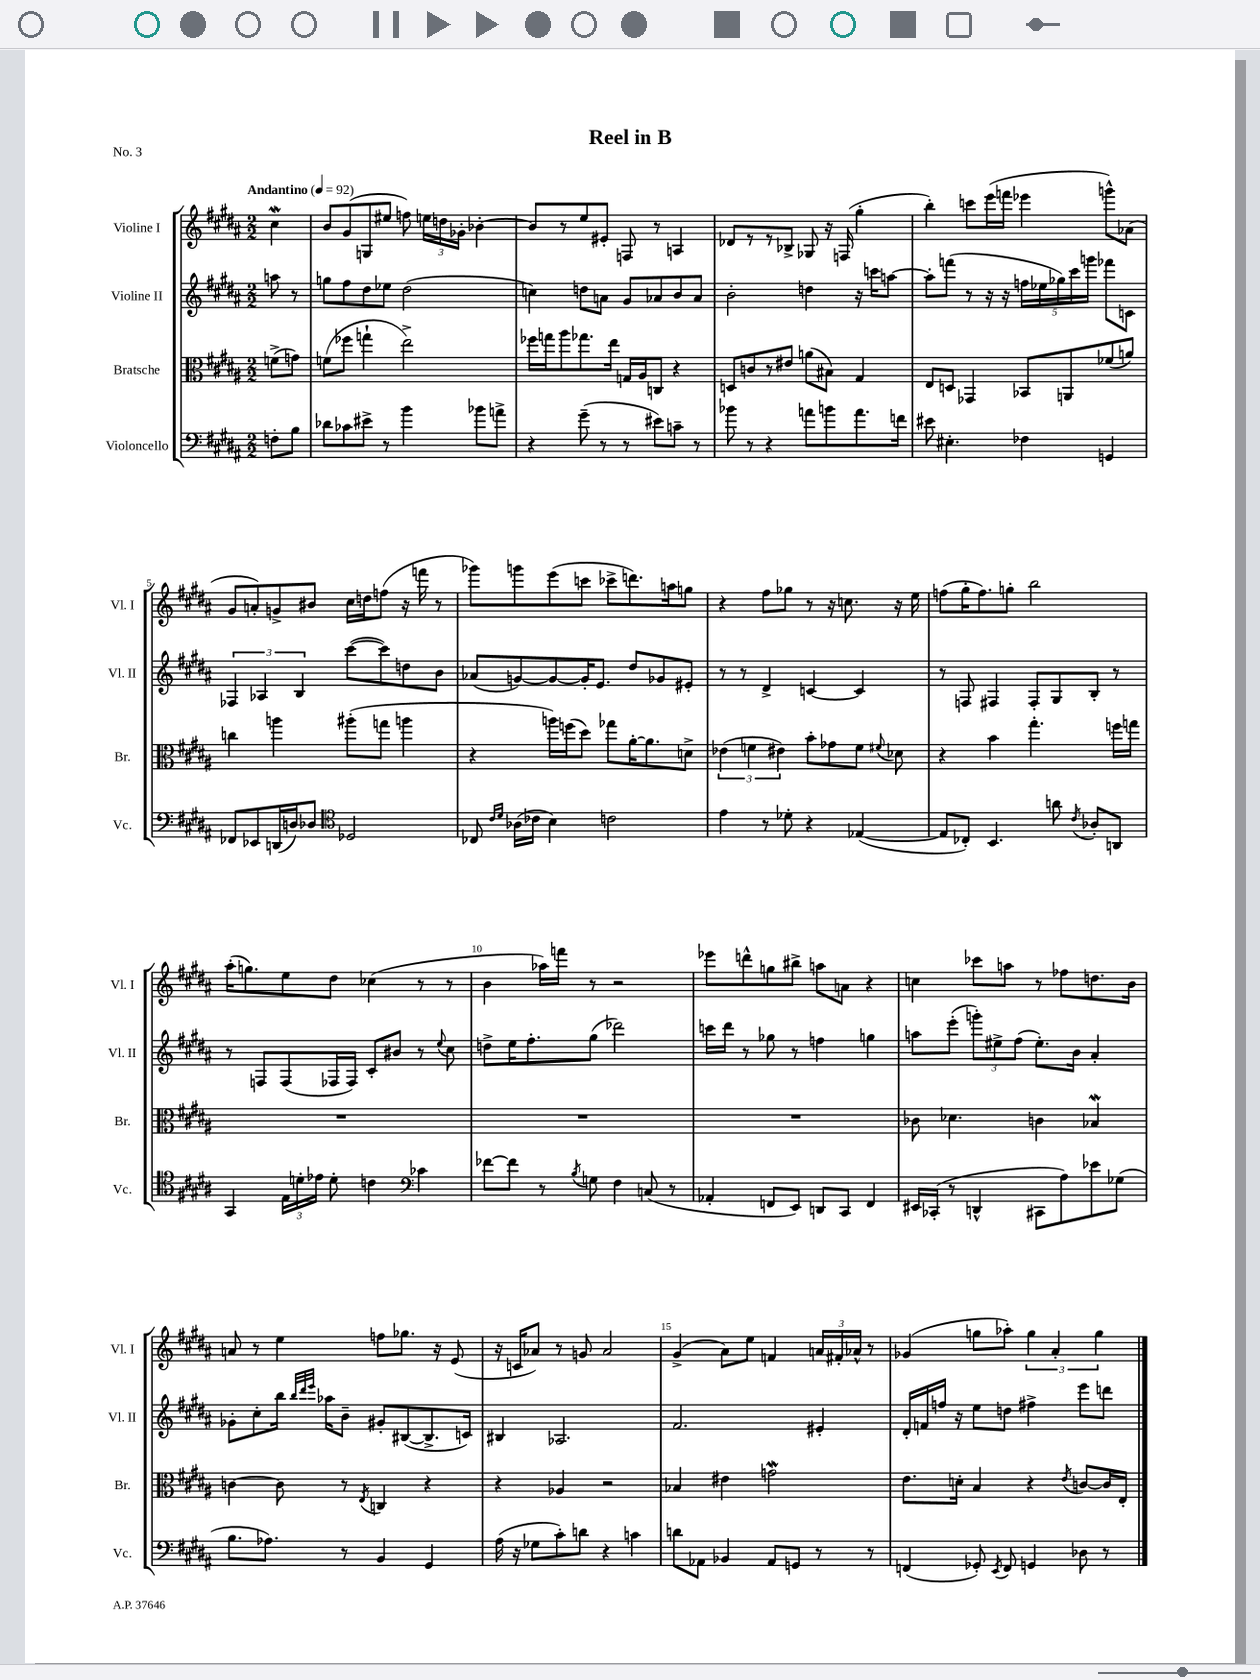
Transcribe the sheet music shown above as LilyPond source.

\header { title = "Reel in B" piece = "No. 3" }
<<
\new StaffGroup <<
\new Staff = "s0" \with { instrumentName = "Violine I" shortInstrumentName = "Vl. I" } {
    \clef treble \key b \major \numericTimeSignature \time 2/2 \partial 4 \tempo "Andantino" 4 = 92
    \autoBeamOff cis''4\mordent |
    b'8[ gis'8( g8 eis''8] f''8) \tuplet 3/2 { e''16[ d''16 ges'16]-. } bes'4~-. |
    bes'8[ r8 e''8 eis'8]-. f8 r8 a4 |
    des'8[ r8 r8 bes8]-> ges8 r16 f16( gis''4-. |
    b''4-.) c'''8[ e'''16( f'''16] ees'''4 g'''8[-^) aes'8]( |
    gis'8[ a'8-.) g'8-> bis'8] cis''16[ d''16 f''8]( r16 f'''16 r8 |
    ges'''8[) g'''8 e'''8( c'''8] ces'''8[-> d'''8.) a''16 g''8] |
    r4 fis''8[ ges''8] r8 r16 c''8. r16 e''16 |
    f''8[( gis''16-. f''8.) g''8]-. b''2 |
    ais''16[-.( g''8.) e''8 dis''8] ces''4( r8 r8 |
    b'4 aes''16[) f'''16] r8 r2 |
    ees'''8[ d'''8-^ g''8 bis''8]-> a''8[ a'8] r4 |
    c''4 ces'''8[ a''8] r8 fes''8[ d''8. b'16] |
    a'8 r8 e''4 f''8[ ges''8.] r16 e'8( |
    r16 c'16[ aes'8]) r8 g'8 aes'2 |
    gis'4->( ais'8[) e''8] f'4 \tuplet 3/2 { a'16[ fis'16-. aes'16]-^ } r8 |
    ges'4( g''8[ aes''8]-.) \tuplet 3/2 { g''4 ais'4-. g''4 } \bar "|." |
}
\new Staff = "s1" \with { instrumentName = "Violine II" shortInstrumentName = "Vl. II" } {
    \clef treble \key b \major \numericTimeSignature \time 2/2 \partial 4
    \autoBeamOff a''8 r8 |
    g''8[ fis''8 dis''8 ees''8] dis''2( |
    c''4) d''8[ a'8] gis'8[ aes'8 b'8 aes'8] |
    b'2-. d''4 r16 c'''16[ a''8]~ |
    a''8[-. f'''8]( r8 r16 r16 \tuplet 5/4 { f''16[ ees''16 ges''16) cis'''16 g'''16] } fes'''8[ c'8] |
    \tuplet 3/2 { fes4 aes4 b4 } cis'''8[~( cis'''8) d''8 b'8] |
    aes'8[( g'8~) g'8~ g'16-. e'8.] dis''8[ ges'8 eis'8]-. |
    r8 r8 dis'4-> c'4~ c'4 |
    r8 f8 fis4 fis8[-. gis8 b8]-. r8 |
    r8 f8[ f8( fes16 fes16]) cis'8[-. bis'8] r8 \appoggiatura { e''8 } cis''8 |
    d''8[-> e''16 fis''8.-. gis''8]( des'''2) |
    c'''16[ dis'''16] r8 ges''8 r8 f''4 g''4 |
    a''8[ e'''8]-.( \tuplet 3/2 { g'''8[-.) eis''8-> fis''8]( } eis''8.[-.) b'16] ais'4-. |
    ges'8[-. cis''8-. b''16] \grace { b''32[ dis'''32 e'''32] } aes''16[ b'8]-- gis'8[-. bis8~( bis8.-> c'16]) |
    bis4 aes2. |
    fis'2. eis'4-. |
    dis'16[-. f'16 f''16] r16 e''8[ d''8] fis''4-> e'''8[ d'''8] \bar "|." |
}
\new Staff = "s2" \with { instrumentName = "Bratsche" shortInstrumentName = "Br." } {
    \clef alto \key b \major \numericTimeSignature \time 2/2 \partial 4
    \autoBeamOff f'8[->( g'8]) |
    f'8[( fes''8] g''4-! e''2->) |
    fes''16[ g''16 ais''8 ges''8. e''16] g16[ ais16 c8] r4 |
    d8[ c'8 r8 eis'8] a'8[( bis8]) gis4 |
    e8[ d8] ges,4 bes,8[ a,8 fes'8( a'8]) |
    c''4 a''4 ais''8[-.( g''8] a''4 |
    r4 a''16[) f''16( dis''8]) ges''8[ ais'16~-. ais'8. d'8]-> |
    \tuplet 3/2 { ees'4( f'4 eis'4) } b'8[-. ges'8 f'8] \appoggiatura { fis'8 } des'8 |
    r4 b'4 gis''4.-. f''16[ g''16] |
    R1 |
    R1 |
    R1 |
    ces'8 des'4. c'4 bes4\mordent |
    c'4~ c'8 r8 \acciaccatura { e8 } c4 r4 |
    r4 aes4 r2 |
    bes4 eis'4 g'2\mordent |
    e'8.[ d'16]-. b4 r4 \acciaccatura { e'8 } c'8[~ c'16 e16]-. \bar "|." |
}
\new Staff = "s3" \with { instrumentName = "Violoncello" shortInstrumentName = "Vc." } {
    \clef bass \key b \major \numericTimeSignature \time 2/2 \partial 4
    \autoBeamOff f8[-. b8] |
    des'8[ ces'8 eis'8]-> r8 b'4 bes'8[ a'8]-> |
    r4 gis'8--( r8 r8 eis'8[) c'8]-- r8 |
    bes'8 r8 r4 a'8[ b'8 a'8. f'16] |
    eis'8 eis4.-. fes4 g,4 |
    fes,8[ ees,8 d,16( d16) des8] \clef tenor des2 |
    ces8 \grace { cis'16[ dis'16] } aes16[( ces'16] b4) c'2 |
    e'4 r8 des'8-. r4 ees4~( |
    ees8[ ces8]-.) b,4. a'8 \acciaccatura { cis'8 } aes8[-. a,8] |
    gis,4 \tuplet 3/2 { e16[ d'16-. ees'16] } d'8-. c'4 \clef bass ces'4 |
    fes'8[~ fes'8] r8 \acciaccatura { b8 } g8 fis4 c8( r8 |
    aes,4-. f,8[ e,8]) d,8[ cis,8] f,4 |
    eis,16[ ces,16]-.( r8 d,4-^ cis,8[ ais8) ees'8 ges8]( |
    b8.[ aes8.]) r8 b,4 gis,4 |
    ais16( r16 ges8[ cis'8-.) d'8] r4 c'4 |
    d'8[ aes,8] bes,4 aes,8[ g,8] r8 r8 |
    f,4( ges,8-.) \acciaccatura { e,8 } f,8 g,4 des8 r8 \bar "|." |
}
>>
>>
\layout { \context { \Score \override BarNumber.break-visibility = ##(#f #t #t) barNumberVisibility = #(every-nth-bar-number-visible 5) } }
